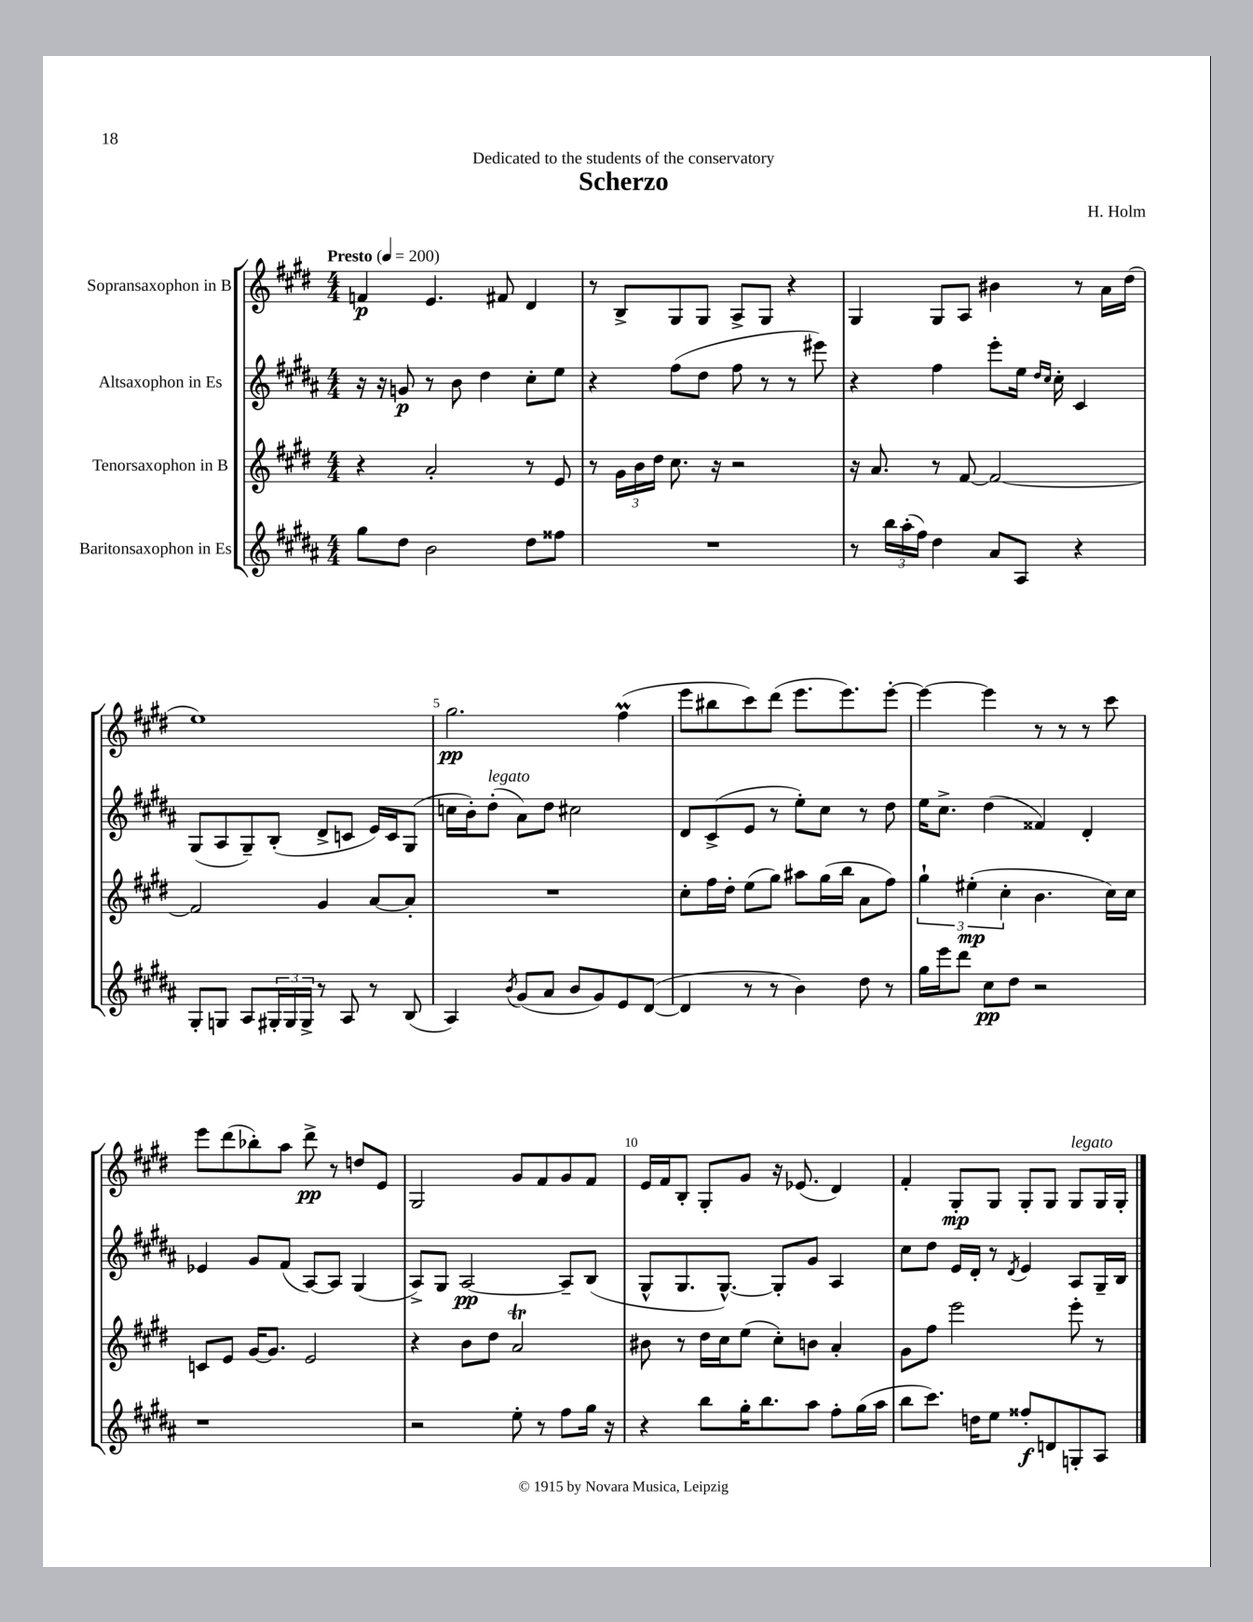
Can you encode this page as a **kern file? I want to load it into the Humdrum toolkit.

**kern	**kern	**kern	**kern
*staff4	*staff3	*staff2	*staff1
*clefG2	*clefG2	*clefG2	*clefG2
*k[f#c#g#d#a#]	*k[f#c#g#d#]	*k[f#c#g#d#a#]	*k[f#c#g#d#]
*M4/4	*M4/4	*M4/4	*M4/4
*MM200	*MM200	*MM200	*MM200
8gg#	4r	16r	4f
.	.	16r	.
8dd#	.	8g	.
2b	2a'	8r	4.e
.	.	8b	.
.	.	4dd#	.
.	.	.	8f#
8dd#	8r	8cc#'	4d#
8ff##	8e	8ee	.
=	=	=	=
1r	8r	4r	8r
.	24g#	.	8B^
.	24b	.	.
.	24dd#	.	.
.	8.cc#	(8ff#	8G#
.	.	8dd#	8G#
.	16r	.	.
.	2r	8ff#	8A^
.	.	8r	8G#
.	.	8r	4r
.	.	8eee#)	.
=	=	=	=
8r	16r	4r	4G#
.	8.a	.	.
24bb	.	.	.
(24aa#'	.	.	.
24ff#)	.	.	.
4dd#	8r	4ff#	8G#
.	[8f#	.	8A
8a#	2f#_	8eee'	4b#
8A#	.	16ee	.
.	.	16qqdd#	.
.	.	16qqcc#	.
.	.	16cc#'	.
4r	.	4c#	8r
.	.	.	16a
.	.	.	(16dd#
=	=	=	=
8G#'	2f#]	(8G#	1ee)
8G	.	8A#	.
8A#	.	8G#~)	.
24G#'	.	(8B'	.
24G#	.	.	.
24G#^	.	.	.
8r	4g#	8d#^	.
8A#	.	8c	.
8r	[8a	16e)	.
.	.	16c	.
(8B	8a']	(8G#	.
=	=	=	=
4A#)	1r	16cc	2.gg#
.	.	16b')	.
.	.	(8dd#'	.
8qb	.	.	.
(8g#	.	8a#)	.
8a#	.	8dd#	.
8b	.	2cc#	.
8g#)	.	.	.
8e	.	.	(4ff#
([8d#	.	.	.
=	=	=	=
4d#]	8cc#'	8d#	8eee
.	16ff#	(8c#^	8bb#
.	16dd#'	.	.
8r	(8ee	8e	8ccc#)
8r	8gg#)	8r	(8ddd#
4b)	8aa#	8ee')	8.eee
.	(16gg#	8cc#	.
.	16bb	.	8.eee)
8dd#	8a	8r	.
8r	8ff#)	8dd#	[8eee'
=	=	=	=
16gg#	6gg#`	16ee	4eee_
16eee	.	8.cc#^	.
8ddd#	.	.	.
.	(6ee#'	.	.
8cc#	.	(4dd#	4eee]
.	6cc#'	.	.
8dd#	.	.	.
2r	4.b	4f##)	8r
.	.	.	8r
.	.	4d#'	8r
.	16cc#)	.	8ccc#
.	16cc#	.	.
=	=	=	=
1r	8c	4e-	8eee
.	8e	.	(8ddd#
.	[16g#	8g#	8bb-')
.	8.g#]	.	.
.	.	(8f#	8aa
.	2e	[8A#)	8ddd#^
.	.	8A#]	8r
.	.	(4G#	8dd
.	.	.	8e
=	=	=	=
2r	4r	8A#^)	2G#
.	.	8G#	.
.	8b	[2A#	.
.	8dd#	.	.
8ee'	2a	.	8g#
8r	.	.	8f#
8ff#	.	8A#~]	8g#
16gg#	.	(8B	8f#
16r	.	.	.
=	=	=	=
4r	8b#	8G#^^	16e
.	.	.	16f#
.	8r	8.G#	8B'
8bb	16dd#	.	8G#'
.	16cc#	[8.G#^^)	.
16gg#'	(8ee	.	8g#
8.bb	.	.	.
.	8cc#')	8G#']	16r
.	.	.	(8.e-
8aa#	8b	8g#	.
8ff#'	4a'	4A#	4d#)
(16gg#	.	.	.
16aa#	.	.	.
=	=	=	=
8bb	8g#	8cc#	4f#'
8.ccc#)	8ff#	8dd#	.
.	2eee	16e	8G#'
16dd	.	16d#'	.
8ee	.	8r	8G#
.	.	8qd#	.
8ff##'	.	4e	8G#'
8d	.	.	8G#
8G'	8eee'	8A#	8G#
8A#	8r	16G#~	16G#
.	.	16B	16G#'
==	==	==	==
*-	*-	*-	*-
